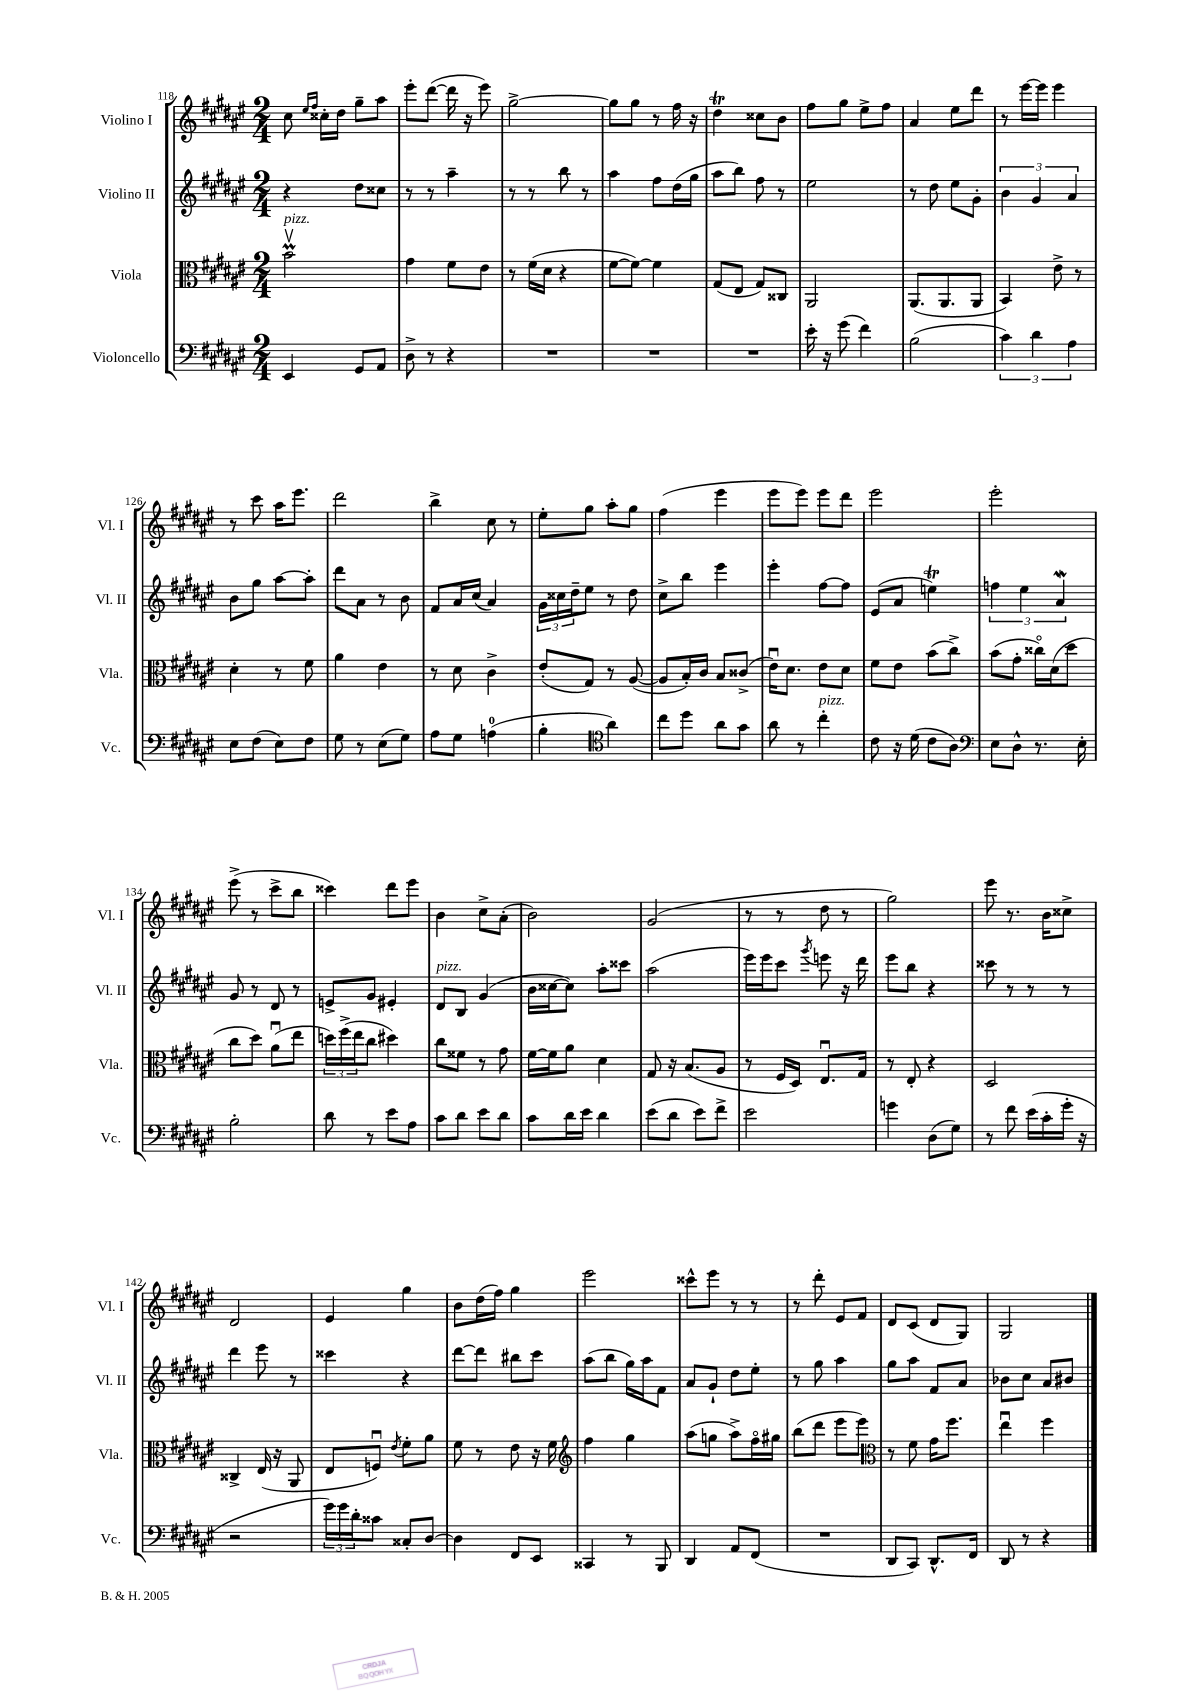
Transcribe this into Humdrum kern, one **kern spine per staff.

**kern	**kern	**kern	**kern
*staff4	*staff3	*staff2	*staff1
*clefF4	*clefC3	*clefG2	*clefG2
*k[f#c#g#d#a#e#]	*k[f#c#g#d#a#e#]	*k[f#c#g#d#a#e#]	*k[f#c#g#d#a#e#]
*M2/4	*M2/4	*M2/4	*M2/4
4EE#	2bv	4r	8cc#
.	.	.	16qqee#
.	.	.	16qqff#
.	.	.	16cc##'
.	.	.	16dd#
8GG#	.	8dd#	8gg#~
8AA#	.	8cc##	8aa#
=	=	=	=
8D#^	4g#	8r	8eee#'
8r	.	8r	([8ddd#
4r	8f#	4aa#~	16ddd#]
.	.	.	16r
.	8e#	.	8eee#)
=	=	=	=
2r	8r	8r	[2gg#^
.	(16f#	8r	.
.	16d#	.	.
.	4r	8bb	.
.	.	8r	.
=	=	=	=
2r	[8f#	4aa#	8gg#]
.	8f#_)	.	8gg#
.	4f#]	8ff#	8r
.	.	(16dd#	16ff#
.	.	16gg#	16r
=	=	=	=
2r	(8G#	8aa#	4dd#
.	8E#	8bb)	.
.	8G#)	8ff#	8cc##
.	8C##	8r	8b
=	=	=	=
16e#'	2AA#	2ee#	8ff#
16r	.	.	.
(8g#	.	.	8gg#
4f#)	.	.	8ee#^
.	.	.	8ff#
=	=	=	=
(2B	(8.AA#	8r	4a#
.	.	8dd#	.
.	8.AA#	.	.
.	.	8ee#	8ee#
.	8AA#	8g#'	8ddd#
=	=	=	=
6c#)	4BB)	6b	8r
.	.	.	[16eee#
6d#	.	6g#	.
.	.	.	16eee#]
.	8e#^	.	4eee#
6A#	.	6a#	.
.	8r	.	.
=	=	=	=
8E#	4d#'	8b	8r
(8F#	.	8gg#	8ccc#
8E#)	8r	[8aa#	16aa#
.	.	.	8.eee#
8F#	8f#	8aa#']	.
=	=	=	=
8G#	4a#	8ddd#	2ddd#
8r	.	8a#	.
(8E#	4e#	8r	.
8G#)	.	8b	.
=	=	=	=
8A#	8r	8f#	4bb^
8G#	8d#	16a#	.
.	.	(16cc#	.
(4A	4c#^	4a#)	8cc#
.	.	.	8r
=	=	=	=
4B'	(8e#'	24g#	8ee#'
.	.	24cc##	.
.	.	24dd#~	.
.	8G#)	8ee#	8gg#
*clefC4	*	*	*
4a#)	8r	8r	8aa#'
.	([8A#	8dd#	8gg#
=	=	=	=
8cc#	8A#]	8cc#^	(4ff#
8dd#	16B')	8bb	.
.	16c#	.	.
8a#	8B	4eee#	4eee#
8g#	(8c##^	.	.
=	=	=	=
8a#	16e#u)	4eee#'	8eee#
.	8.d#	.	.
8r	.	.	8eee#)
4cc#'	8e#	[8ff#	8eee#
.	8d#	8ff#]	8ddd#
=	=	=	=
8c#	8f#	(8e#	2eee#
16r	8e#	8a#	.
(16d#	.	.	.
8c#	(8b	4ee)	.
8A#)	8cc#^)	.	.
=	=	=	=
*clefF4	*	*	*
8E#	(8b	6ff	2eee#'
8D#^^	8g#'	.	.
.	.	6ee#	.
8.r	16cc##o)	.	.
.	(16d#	.	.
.	.	6a#	.
.	8dd#	.	.
16E#'	.	.	.
=	=	=	=
2B'	8cc#	8g#	(8eee#^
.	8dd#)	8r	8r
.	(8a#u	8d#	8ccc#^
.	8ee#	8r	8bb
=	=	=	=
8d#	24dd)	8e^	4ccc##)
.	(24ff#^	.	.
.	24ee#	.	.
8r	8cc#	8g#	.
8e#	4dd#)	4e#'	8ddd#
8A#	.	.	8eee#
=	=	=	=
8c#	8cc#	8d#	4b
8d#	8f##	8B	.
8e#	8r	(4g#	8cc#^
8d#	8g#	.	(8a#'
=	=	=	=
8c#	[16f#	16b	2b)
.	16f#]	[16cc##	.
16d#	8a#	8cc##])	.
16e#	.	.	.
4d#	4d#	8aa#'	.
.	.	8ccc##	.
=	=	=	=
(8e#	8G#	(2aa#	(2g#
8d#	16r	.	.
.	(8.B	.	.
8e#)	.	.	.
8f#^	8A#	.	.
=	=	=	=
2e#	8r	16eee#)	8r
.	.	16eee#	.
.	16F#	8ccc#	8r
.	16D#)	.	.
.	.	8qggg#	.
.	8.E#u	8eee	8dd#
.	.	16r	8r
.	16G#	16ddd#	.
=	=	=	=
4g	8r	8eee#	2gg#)
.	8E#'	8bb	.
(8D#	4r	4r	.
8G#)	.	.	.
=	=	=	=
8r	2D#	8ccc##	8eee#
8f#	.	8r	8.r
(16e#	.	8r	.
16c#'	.	.	16b
16g#'	.	8r	8cc##^
16r	.	.	.
=	=	=	=
2r	4C##^	4ddd#	2d#
.	(16E#	8eee#	.
.	16r	.	.
.	8AA#	8r	.
=	=	=	=
24g#)	8E#	4ccc##	4e#
24g#	.	.	.
24d#'	.	.	.
8c##	8Fu)	.	.
.	8qe#	.	.
8C##'	8f#'	4r	4gg#
[8D#	8a#	.	.
=	=	=	=
4D#]	8f#	[8ddd#	8b
.	8r	8ddd#]	(16dd#
.	.	.	16ff#)
8FF#	8e#	8bb#	4gg#
8EE#	16r	8ccc#	.
.	16f#	.	.
=	=	=	=
*	*clefG2	*	*
4CC##	4ff#	(8aa#	2eee#
.	.	8bb	.
8r	4gg#	16gg#)	.
.	.	16aa#	.
8BBB	.	8f#	.
=	=	=	=
4DD#	(8aa#	8a#	8ccc##^^
.	8gg	8g#`	8eee#
8AA#	8aa#^)	8dd#	8r
(8FF#	16ff#o	8ee#'	8r
.	16gg#	.	.
=	=	=	=
2r	(8bb	8r	8r
.	8ddd#	8gg#	8ddd#'
.	8eee#	4aa#	8e#
.	8eee#)	.	8f#
=	=	=	=
*	*clefC3	*	*
8DD#	8r	8gg#	8d#
8CC#)	8f#	8aa#	(8c#
8.DD#^^	16g#	8f#	8d#
.	8.ff#	.	.
.	.	8a#	8G#)
16FF#	.	.	.
=	=	=	=
8DD#	4ee#u	8b-	2G#
8r	.	8cc#	.
4r	4ff#	8a#	.
.	.	8b#	.
==	==	==	==
*-	*-	*-	*-
